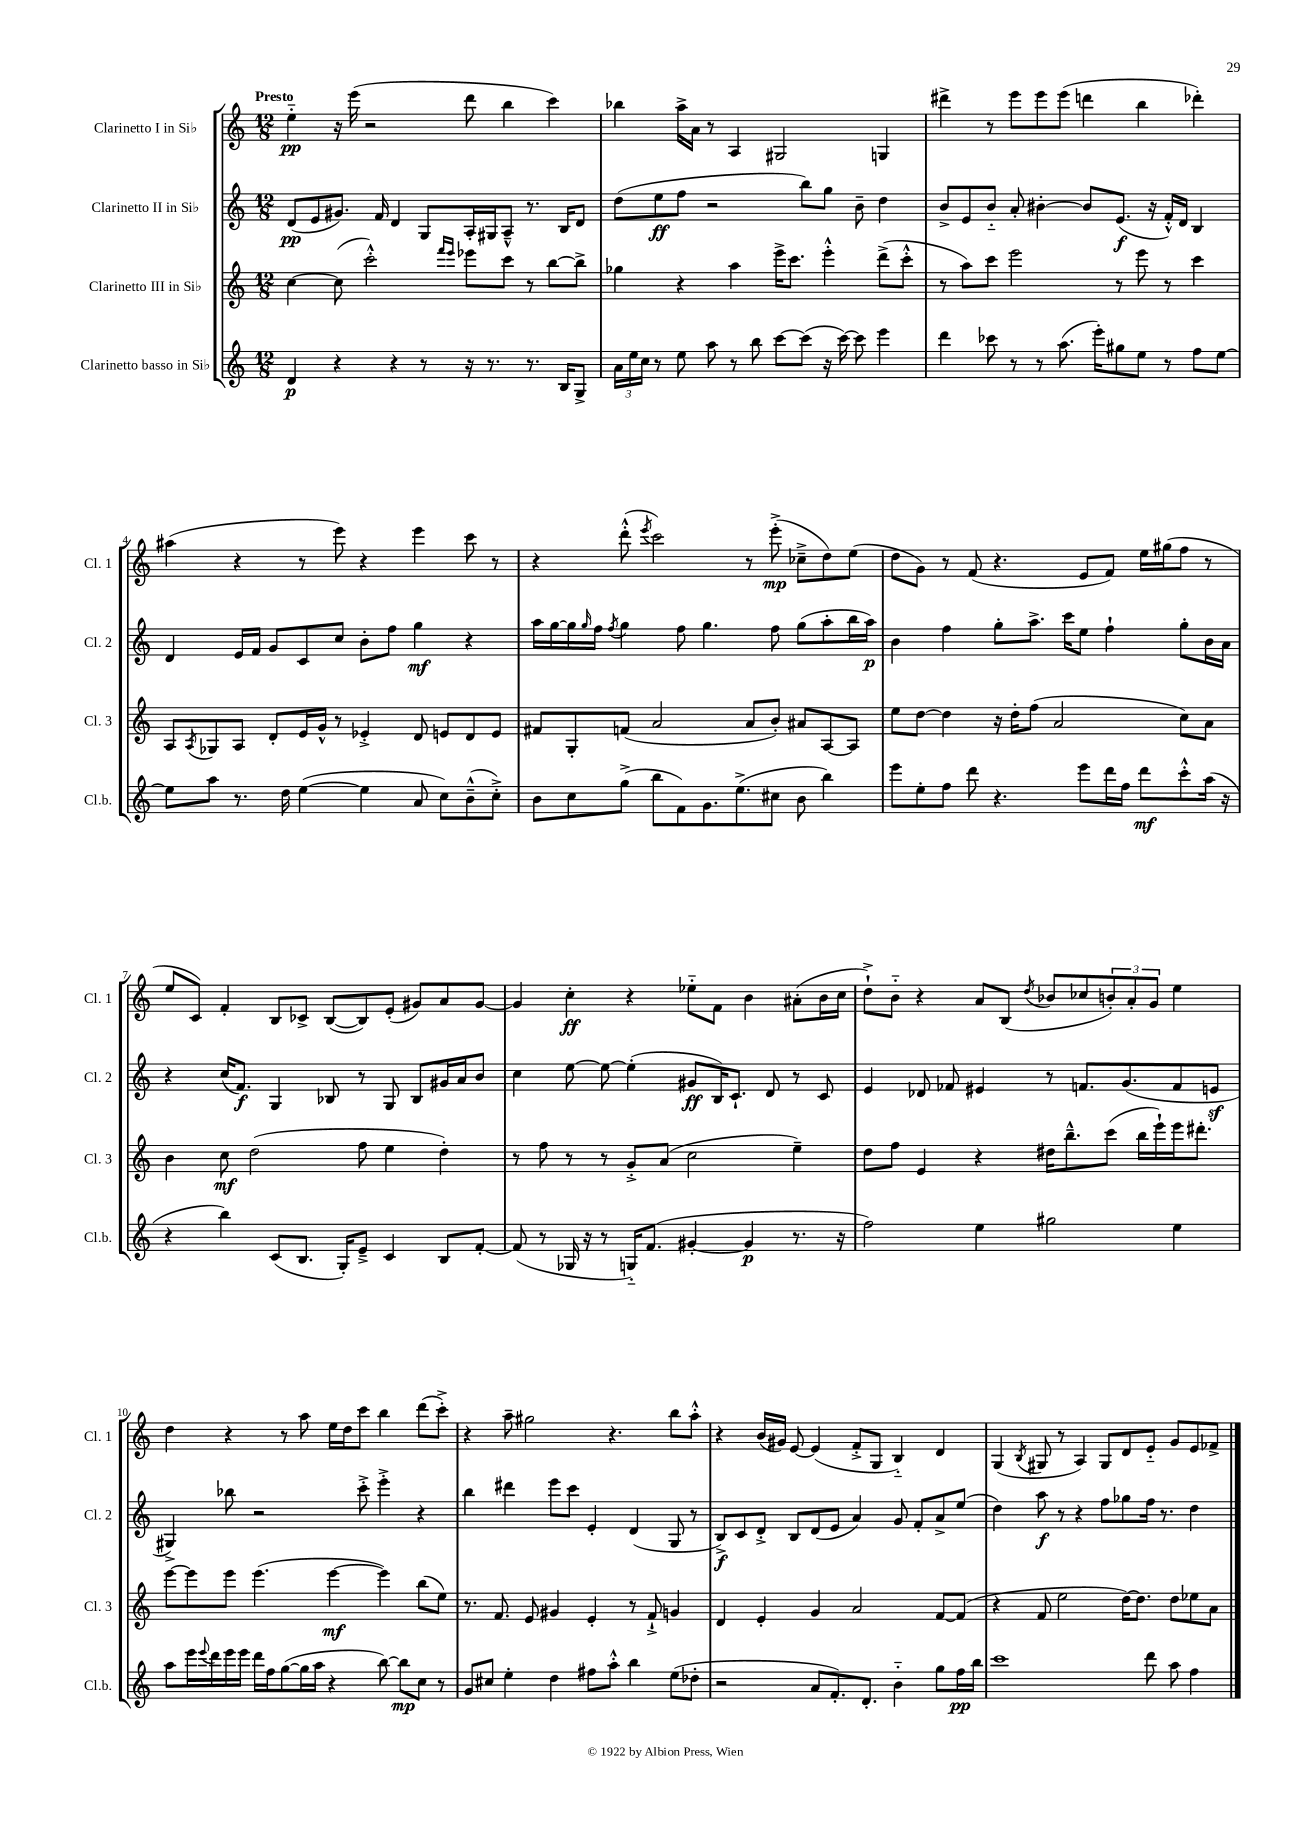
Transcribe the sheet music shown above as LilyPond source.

<<
\new StaffGroup <<
\new Staff = "s0" \with { instrumentName = "Clarinetto I in Sib" shortInstrumentName = "Cl. 1" } {
    \clef treble \key c \major \numericTimeSignature \time 12/8 \tempo "Presto"
    e''4-_\pp r16 e'''16( r2 d'''8 b''4 c'''4) |
    bes''4 a''16-> a'16 r8 a4 gis2 g4 |
    dis'''4-> r8 e'''8 e'''8 e'''8( d'''4 b''4 des'''4-.) |
    ais''4( r4 r8 e'''8) r4 e'''4 c'''8 r8 |
    r4 d'''8-.-^( \acciaccatura { e'''8 } c'''2) r8 e'''8-.->\mp( ces''8---> d''8) e''8( |
    d''8 g'8) r8 f'8( r4. e'8 f'8) e''16 gis''16( f''8 r8 |
    e''8 c'8) f'4-. b8 ces'8-> b8~( b8) e'8-.( gis'8) a'8 gis'8~ |
    gis'4 c''4-.\ff r4 ees''8-_ f'8 b'4 ais'8-.( b'16 c''16 |
    d''8-!->) b'8-_ r4 a'8 b8( \acciaccatura { d''8 } bes'8 ces''8 \tuplet 3/2 { b'8-.) a'8-. g'8 } e''4 |
    d''4 r4 r8 a''8 e''16 d''16 c'''8 b''4 d'''8( c'''8-.->) |
    r4 a''8-- gis''2 r4. b''8 a''8-.-^ |
    r4 b'16( gis'16) e'8~ e'4( f'8-.-> g8 b4-_) d'4 |
    g4( \acciaccatura { b8 } gis8 r8 a4) gis8 d'8 e'8-_ g'8 e'8 fes'8-> \bar "|." |
}
\new Staff = "s1" \with { instrumentName = "Clarinetto II in Sib" shortInstrumentName = "Cl. 2" } {
    \clef treble \key c \major \numericTimeSignature \time 12/8
    d'8\pp( e'8 gis'8.) f'16 d'4 g8 a16-. gis16 a8---^ r8. b16 d'8 |
    d''8( e''8\ff f''8 r2 b''8) g''8 b'8-- d''4 |
    b'8-> e'8 b'8-_ a'8-. bis'4~-. bis'8 e'8.\f( r16 f'16-.-^) d'16 b4 |
    d'4 e'16 f'16 g'8 c'8 c''8 b'8-. f''8 g''4\mf r4 |
    a''16 g''16~ g''16 \grace { g''16 } f''16 \acciaccatura { f''8 } g''4 f''8 g''4. f''8 g''8( a''8-. b''16 a''16\p) |
    b'4 f''4 g''8-. a''8.-> c'''16 e''8 f''4-! g''8-. b'16 a'16 |
    r4 c''16( f'8.\f) g4 bes8 r8 g8 bes8 gis'16 a'16 b'8 |
    c''4 e''8~ e''8~ e''4-.( gis'8\ff b16) c'8.-! d'8 r8 c'8 |
    e'4 des'8 fes'8 eis'4 r8 f'8. g'8.( f'8 e'8\sf |
    gis4->) bes''8 r2 c'''8-.-> e'''4-.-> r4 |
    b''4 dis'''4 e'''8 c'''8 e'4-. d'4( g8 r8 |
    b8->\f) c'8 d'8-.-> b8 d'8( e'8 a'4) g'8 f'8-. a'8-> e''8( |
    d''4) a''8\f r8 r4 f''8 ges''8 f''16 r8. d''4 \bar "|." |
}
\new Staff = "s2" \with { instrumentName = "Clarinetto III in Sib" shortInstrumentName = "Cl. 3" } {
    \clef treble \key c \major \numericTimeSignature \time 12/8
    c''4~ c''8( c'''2-.-^) \grace { f'''16 e'''16 } ees'''8 c'''8 r8 b''8~ b''8-> |
    ges''4 r4 a''4 e'''16-> c'''8. e'''4-.-^ d'''8->( c'''8-.-^ |
    r8 a''8) c'''8 e'''2 r8 e'''8 r8 c'''4 |
    a8 \acciaccatura { a8 } ges8 a8 d'8-. e'16 g'16-^ r8 ees'4-.-> d'8 e'8 d'8 e'8 |
    fis'8 g8-. f'8( a'2 a'8 b'8-.) ais'8 a8~ a8 |
    e''8 d''8~ d''4 r16 d''16-. f''8( a'2 c''8) a'8 |
    b'4 c''8\mf d''2( f''8 e''4 d''4-.) |
    r8 f''8 r8 r8 g'8-.-> a'8( c''2 e''4--) |
    d''8 f''8 e'4 r4 dis''16 b''8.---^ c'''8( b''16 e'''16-!) e'''16 dis'''8.-. |
    e'''8~ e'''8 e'''8 e'''4.( e'''4~\mf e'''4) b''8( e''8) |
    r8. f'8. e'8 gis'4 e'4-. r8 f'8-!-> g'4 |
    d'4 e'4-. g'4 a'2 f'8~ f'8( |
    r4 f'8 e''2 d''16~) d''8. d''8 ees''8 a'8 \bar "|." |
}
\new Staff = "s3" \with { instrumentName = "Clarinetto basso in Sib" shortInstrumentName = "Cl.b." } {
    \clef treble \key c \major \numericTimeSignature \time 12/8
    d'4\p r4 r4 r8 r16 r8. r8. b16 g8-> |
    \tuplet 3/2 { a'16 e''16 c''16 } r8 e''8 a''8 r8 b''8 c'''8~ c'''8( r16 c'''16~) c'''8 e'''4 |
    d'''4 ces'''8 r8 r8 a''8.( e'''16-.) gis''8 e''8 r8 f''8 e''8~ |
    e''8 a''8 r8. d''16 e''4~( e''4 a'8 c''8) b'8---^( c''8-.->) |
    b'8 c''8 g''8->( b''8 f'8) g'8. e''8.->( cis''8 b'8 b''4) |
    e'''8 e''8-. f''8 d'''8 r4. e'''8 d'''16 f''16 d'''8\mf c'''8-.-^ a''16( r16 |
    r4 b''4) c'8( b8. g16-.) e'8---> c'4 b8 f'8~-. |
    f'8( r8 ges16 r16 r8 g16-_) f'8.( gis'4~-. gis'4\p r8. r16 |
    f''2) e''4 gis''2 e''4 |
    a''8 e'''16 \appoggiatura { e'''8 } d'''16 e'''16 e'''16 d'''16 f''16 g''8~( g''16 a''16 r4 b''8~) b''8\mp c''8 r8 |
    g'8 cis''8 e''4-. d''4 fis''8 a''8-.-^ b''4 e''8( des''8-. |
    r2 a'8 f'8.-.) d'8.-. b'4-_ g''8 f''16\pp b''16 |
    c'''1 d'''8 a''8 f''4 \bar "|." |
}
>>
>>
